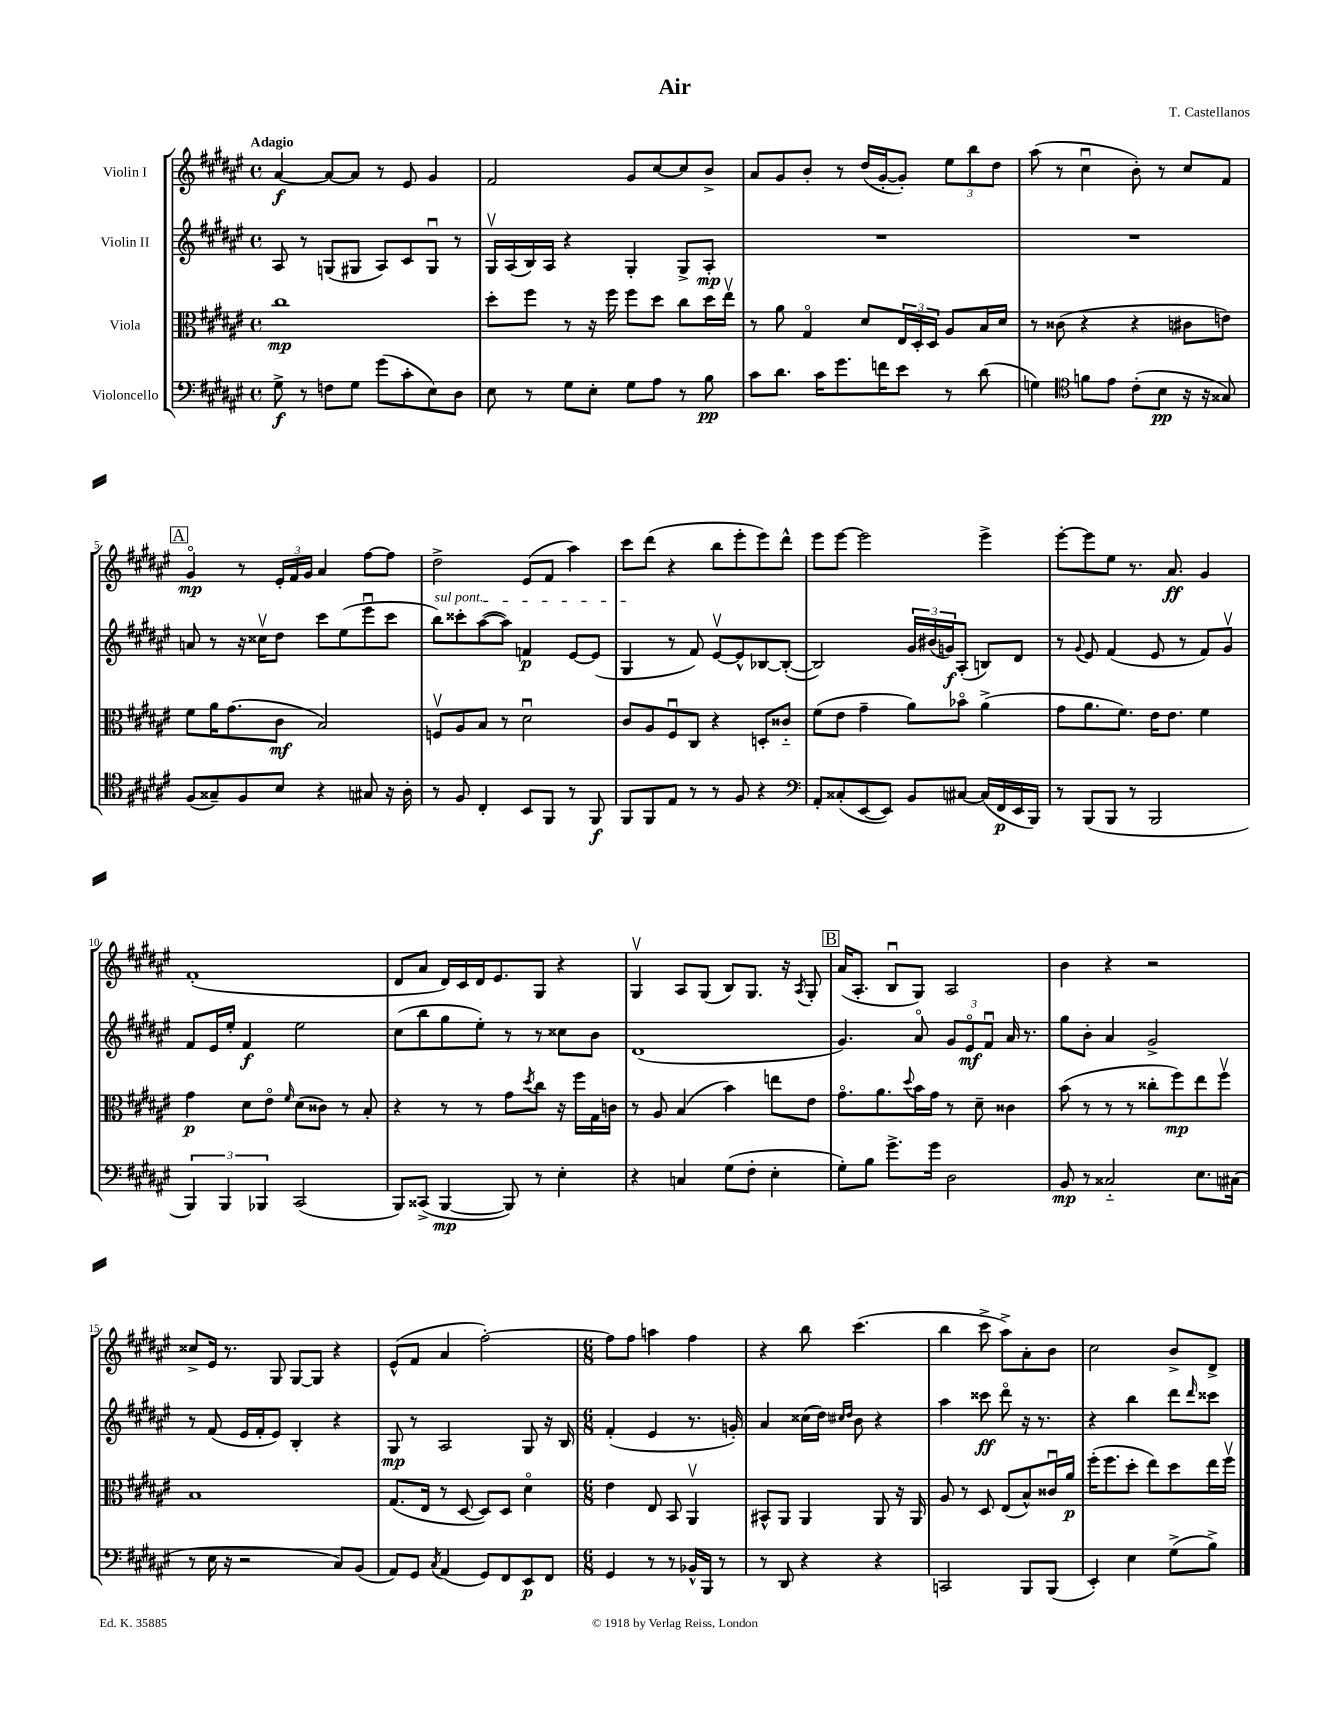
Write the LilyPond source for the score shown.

\header { title = "Air" composer = "T. Castellanos" }
<<
\new StaffGroup <<
\new Staff = "s0" \with { instrumentName = "Violin I" } {
    \clef treble \key fis \major \defaultTimeSignature \time 4/4 \tempo "Adagio"
    ais'4~\f ais'8~ ais'8 r8 eis'8 gis'4 |
    fis'2 gis'8 cis''8~ cis''8 b'8-> |
    ais'8 gis'8 b'8-. r8 dis''16( gis'16~-. gis'8-.) \tuplet 3/2 { eis''8 b''8 dis''8 } |
    ais''8( r8 cis''4\downbow b'8-.) r8 cis''8 fis'8 |
    \mark \markup { \box "A" } gis'4\flageolet\mp r8 \tuplet 3/2 { eis'16-. fis'16 gis'16 } ais'4 fis''8~ fis''8 |
    dis''2-> eis'8( fis'8 ais''4) |
    cis'''8 dis'''8( r4 b''8 eis'''8-. eis'''8) dis'''8-^ |
    eis'''8 eis'''8~ eis'''2 eis'''4-> |
    eis'''8~-. eis'''8 eis''8 r8. ais'8.\ff gis'4 |
    fis'1-.( |
    dis'8 ais'8 dis'16) cis'16 dis'16 eis'8. gis8 r4 |
    gis4\upbow ais8 gis8( b8) gis8. r16 \acciaccatura { ais8 } gis8-. |
    \mark \markup { \box "B" } ais'16( ais8.-. b8\downbow gis8) ais2 |
    b'4 r4 r2 |
    cisis''8-> eis'16 r8. gis8 gis8~ gis8 r4 |
    eis'8-^( fis'8 ais'4 fis''2~-.) |
    \numericTimeSignature \time 6/8 fis''8 fis''8 a''4 fis''4 |
    r4 b''8 cis'''4.( |
    b''4 cis'''8-> ais''8->) ais'8-. b'8 |
    cis''2 b'8-> dis'8-> \bar "|." |
}
\new Staff = "s1" \with { instrumentName = "Violin II" } {
    \clef treble \key fis \major \defaultTimeSignature \time 4/4
    ais8 r8 g8( gis8 ais8) cis'8 gis8\downbow r8 |
    gis16\upbow ais16( b16) ais16 r4 gis4-. gis8-> ais8-.\mp |
    R1 |
    R1 |
    \mark \markup { \box "A" } a'8 r8 r16 cisis''16\upbow dis''8 cis'''8 eis''8( eis'''8\downbow cis'''8 |
    \once \override TextSpanner.bound-details.left.text = \markup { \italic "sul pont." } b''8\startTextSpan) cisis'''8-. ais''8~( ais''8) f'4\p eis'8~ eis'8( |
    gis4\stopTextSpan r8 fis'8) eis'8~\upbow eis'8-^ bes8~ bes8~-.( |
    bes2) \tuplet 3/2 { gis'16 bis'16( g'16\f) } ais8-.( b8) dis'8 |
    r8 \appoggiatura { gis'8 } eis'8 fis'4( eis'8 r8 fis'8) gis'8\upbow |
    fis'8 eis'16 eis''16-. fis'4\f eis''2 |
    cis''8( b''8 gis''8 eis''8-.) r8 r8 cisis''8 b'8 |
    dis'1( |
    \mark \markup { \box "B" } gis'4.) ais'8\flageolet \tuplet 3/2 { gis'8 eis'8\flageolet\mf fis'8\downbow } ais'16 r8. |
    gis''8 b'8-. ais'4 gis'2-> |
    r8 fis'8( eis'16 fis'16-. eis'8) b4-. r4 |
    gis8\mp r8 ais2 gis8 r16 b16 |
    \numericTimeSignature \time 6/8 fis'4-.( eis'4 r8. g'16-.) |
    ais'4 cisis''16( dis''16) \grace { cis''16 dis''16 } b'8 r4 |
    ais''4 cisis'''8\ff dis'''8\flageolet r16 r8. |
    r4 b''4 dis'''8 \grace { dis'''16 } cisis'''8 \bar "|." |
}
\new Staff = "s2" \with { instrumentName = "Viola" } {
    \clef alto \key fis \major \defaultTimeSignature \time 4/4
    cis''1\mp |
    dis''8-. fis''8 r8 r16 fis''16 fis''8 dis''8 cis''8 dis''16 eis''16\upbow |
    r8 ais'8 gis4\flageolet dis'8 \tuplet 3/2 { eis16 dis16-. dis16 } ais8 b16 dis'16 |
    r8 cisis'8( r4 r4 cis'8 e'8) |
    \mark \markup { \box "A" } fis'8 ais'16 gis'8.( cis'8\mf b2) |
    f8\upbow ais8 b8 r8 dis'2\downbow |
    cis'8 ais8 fis8\downbow cis8 r4 d8-. cisis'8-_ |
    fis'8( eis'8 gis'4-- ais'8) bes'8\flageolet ais'4->( |
    gis'8 ais'8. fis'8.) eis'16 eis'8. fis'4 |
    gis'4\p dis'8 eis'8\flageolet \grace { fis'16 } dis'8( cisis'8) r8 b8-. |
    r4 r8 r8 gis'8 \acciaccatura { dis''8 } cis''8 r16 fis''16 gis16 c'16 |
    r8 ais8 b4( b'4) e''8 eis'8 |
    \mark \markup { \box "B" } gis'8.\flageolet ais'8. \appoggiatura { dis''8 } b'16 gis'16 r8 dis'8-- cisis'4 |
    b'8( r8 r8 r8 cisis''8-. fis''8\mp) eis''8 fis''8\upbow |
    b1 |
    gis8.( eis16 r8 dis8~ dis8) dis8 dis'4\flageolet |
    \numericTimeSignature \time 6/8 eis'4 eis8 b,8 ais,4\upbow |
    bis,8-^ ais,8 ais,4 ais,8 r16 ais,16 |
    ais8 r8 dis8 eis8( b8-^) cisis'16\downbow ais'16\p |
    fis''16-.( fis''8. dis''8-. eis''8) dis''8 eis''16 fis''16\upbow \bar "|." |
}
\new Staff = "s3" \with { instrumentName = "Violoncello" } {
    \clef bass \key fis \major \defaultTimeSignature \time 4/4
    gis8->\f r8 f8 gis8 gis'8( cis'8-. eis8) dis8 |
    eis8 r8 gis8 eis8-. gis8 ais8 r8 b8\pp |
    cis'8 dis'8. cis'16 gis'8. f'16 eis'8 r8 dis'8( |
    g4) \clef tenor f'8 eis'8 cis'8-.( b8\pp r16 r16 gisis8) |
    \mark \markup { \box "A" } fis8( gisis8--) fis8 b8 r4 gis8 r16 ais16-. |
    r8 fis8 cis4-. b,8 fis,8 r8 fis,8\f |
    fis,8 fis,8 eis8 r8 r8 fis8 r4 |
    \clef bass ais,8-. cisis8-.( eis,8~ eis,8) b,8 cis8~ cis16( fis,16\p eis,16 b,,16) |
    r8 b,,8( b,,8 r8 b,,2 |
    \tuplet 3/2 { b,,4) b,,4 bes,,4 } cis,2( |
    b,,8) cisis,8->( b,,4~\mp b,,8) r8 eis4-. |
    r4 c4 gis8( fis8-. eis4-. |
    \mark \markup { \box "B" } gis8-.) b8 gis'8.-> gis'16 dis2 |
    b,8\mp r8 cisis2-_ eis8. cis16( |
    r8 eis16 r16 r2 cis8) b,8( |
    ais,8) gis,8 \acciaccatura { cis8 } ais,4( gis,8) fis,8 eis,8\p fis,8 |
    \numericTimeSignature \time 6/8 gis,4 r8 r8 bes,16-^ b,,16 r8 |
    r8 dis,8 r4 r4 |
    c,2 b,,8 b,,8( |
    eis,4-.) eis4 gis8->( b8->) \bar "|." |
}
>>
>>
